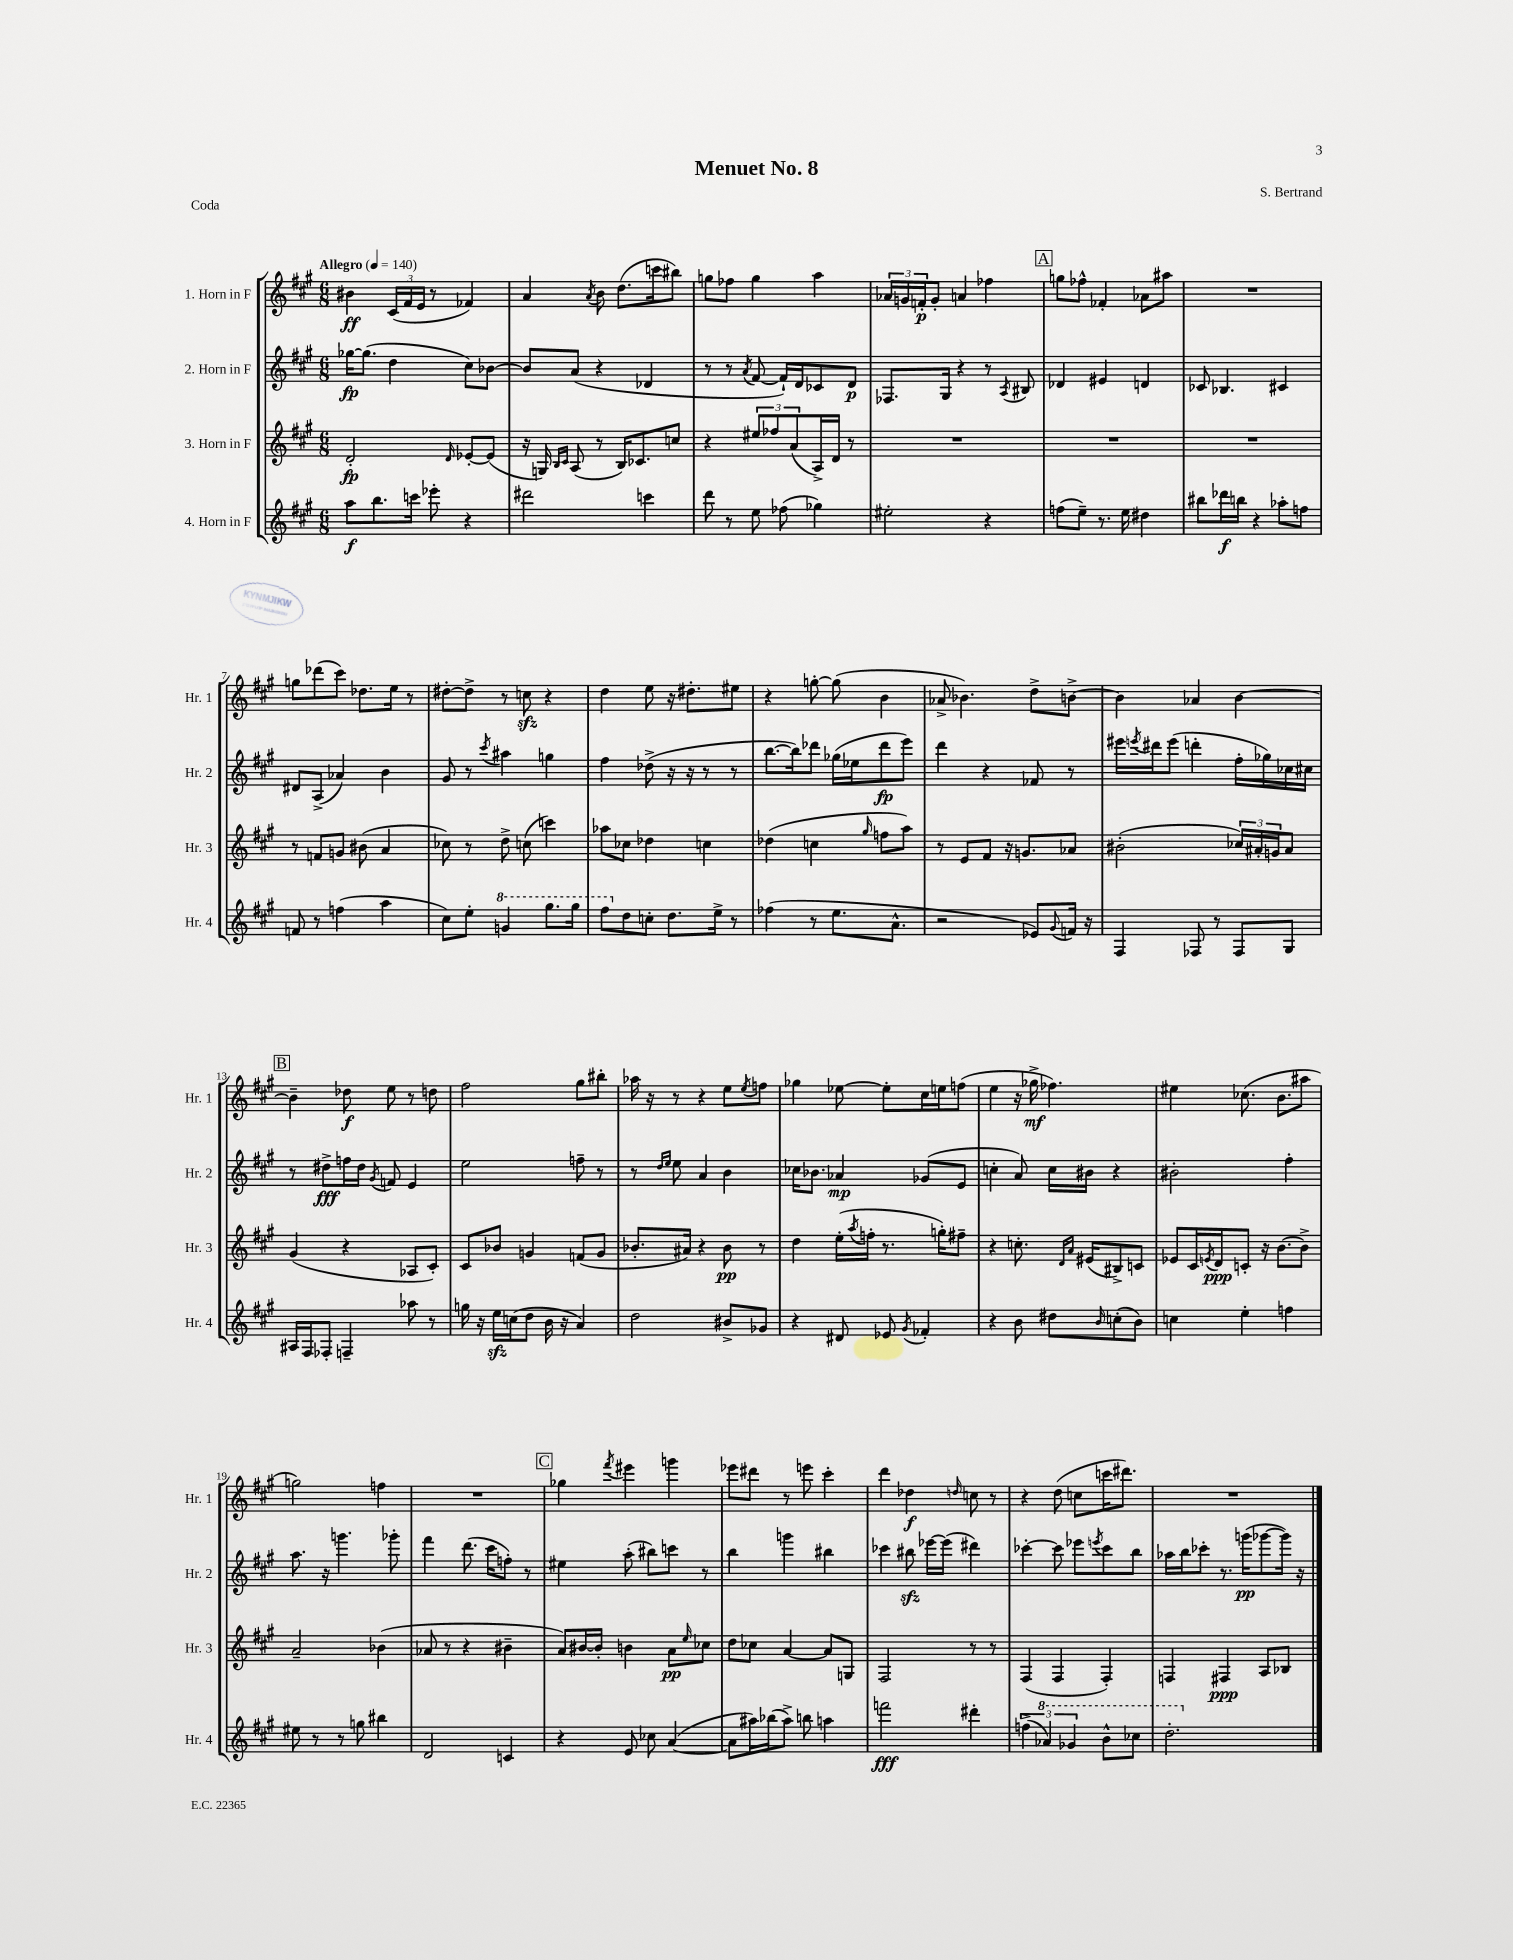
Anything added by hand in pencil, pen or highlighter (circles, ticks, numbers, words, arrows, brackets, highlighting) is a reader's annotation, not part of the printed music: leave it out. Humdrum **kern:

**kern	**kern	**kern	**kern
*staff4	*staff3	*staff2	*staff1
*clefG2	*clefG2	*clefG2	*clefG2
*k[f#c#g#]	*k[f#c#g#]	*k[f#c#g#]	*k[f#c#g#]
*M6/8	*M6/8	*M6/8	*M6/8
*MM140	*MM140	*MM140	*MM140
8aa	2d'	[16gg-	4b#
.	.	(8.gg-]	.
8.bb	.	.	.
.	.	4dd	(24c#
.	.	.	24f#
16ccc	.	.	.
.	.	.	24e
8eee-'	.	.	8r
.	16qqd	.	.
4r	[8e-'	8cc#)	4f-)
.	(8e-]	[8b-	.
=	=	=	=
2ddd#	16r	8b-]	4a
.	16G)	.	.
.	16qqB	.	.
.	16qqc#	.	.
.	(8A	(8a	.
.	.	.	8qa
.	8r	4r	8b
.	16B)	.	(8.dd
.	8.c-	.	.
4ccc	.	4d-	.
.	.	.	16ccc
.	8cc	.	8bb#)
=	=	=	=
8ddd	4r	8r	8gg
8r	.	8r	8ff-
.	.	8qa	.
8ee	12ee#	[8f#	4gg
.	12ff-	.	.
(8ff-	.	16f#`])	.
.	(12a	.	.
.	.	16d	.
4gg-)	16A^)	8c-	4aa
.	16d	.	.
.	8r	8d	.
=	=	=	=
2ee#'	2.r	8.F-	24a-
.	.	.	24g
.	.	.	24f'
.	.	.	8g'
.	.	16G#	.
.	.	4r	4a
4r	.	8r	4ff-
.	.	8qA	.
.	.	8B#	.
=	=	=	=
(8ff	2.r	4d-	8gg
8ee~)	.	.	8ff-^^
8.r	.	4e#	4f-'
16ee	.	.	.
4dd#	.	4d	8a-
.	.	.	8aa#
=	=	=	=
8bb#	2.r	8c-	2.r
16ddd-	.	4.B-	.
16bb	.	.	.
4r	.	.	.
8aa-'	.	4c#	.
8ff	.	.	.
=	=	=	=
8f	8r	8d#	8gg
8r	8f	(8A^	(8ddd-
(4ff	8g	4a-)	8ccc#)
.	(8b#	.	8.dd-
4aa	4a	4b	.
.	.	.	16ee
.	.	.	8r
=	=	=	=
8cc#)	8cc-)	8g#	[8dd#'
8ee'	8r	8r	8dd#^]
.	.	8qccc#	.
4gg	8dd^	4aa#	8r
.	(8cc	.	8cc
8.ggg#	4ccc)	4gg	4r
16ggg#	.	.	.
=	=	=	=
8fff#	8aa-	4ff#	4dd
8dd	8cc-	.	.
8cc'	4dd-	(8dd-^	8ee
8.dd	.	16r	16r
.	.	16r	8.dd#'
.	4cc	8r	.
16ee^	.	.	.
8r	.	8r	8ee#
=	=	=	=
(4ff-	(4dd-	[8.bb	4r
.	.	16bb])	.
8r	4cc	8ddd-	[8gg'
8.ee	.	(16gg-	(8gg]
.	.	16ee-	.
.	16qqgg#	.	.
.	8ff	8ddd-	4b
8.a^^	.	.	.
.	8aa)	8eee)	.
=	=	=	=
2r	8r	4ddd	8a-^
.	8e	.	4.b-)
.	8f#	4r	.
.	16r	.	.
.	8.g	.	.
8e-)	.	8f-	8dd^
8qqg#	.	.	.
16f	8a-	8r	[8b^
16r	.	.	.
=	=	=	=
4F#	(2b#'	16eee#	4b]
.	.	8qeee	.
.	.	16ddd#	.
.	.	(8eee	.
8F-	.	4ddd'	4a-
8r	.	.	.
8F-	24cc-)	16ff#'	[4b
.	24a#'	.	.
.	.	16gg-)	.
.	24g	.	.
8G#	8a#	16cc-	.
.	.	16cc#	.
=	=	=	=
16A#	(4g#	8r	4b~]
16F#	.	.	.
8F-'	.	8dd#^	.
4F~	4r	16ff	8dd-
.	.	16dd#	.
.	.	8qg#	.
.	.	8f	8ee
8aa-	8A-	4e	8r
8r	8c#')	.	8dd
=	=	=	=
16gg	8c#	2ee	2ff#
16r	.	.	.
16ee	8b-	.	.
(16cc	.	.	.
8dd	4g	.	.
16b	.	.	.
16r	.	.	.
4a)	(8f	8ff~	8gg#
.	8g	8r	8bb#'
=	=	=	=
2dd	8.b-'	8r	16aa-
.	.	.	16r
.	.	16qqdd	.
.	.	16qqee	.
.	.	8ee	8r
.	16a#)	.	.
.	4r	4a	4r
8b#^	8b-	4b	8ee
.	.	.	8qee
8g-	8r	.	8ff
=	=	=	=
4r	4dd	16cc-	4gg-
.	.	8.b-	.
8d#	(16ee'	4a-	[8ee-
.	8qaa	.	.
.	16ff'	.	.
8e-	8.r	.	8ee-']
8qg#	.	.	.
4f-'	.	(8g-	16cc#
.	16gg')	.	16ee
.	8ff#~	8e	(8ff
=	=	=	=
4r	4r	4cc'	4ee
8b	8.cc'	8a)	16r
.	.	.	16gg-^
8dd#	.	16cc	4.ff-)
.	16qqd	.	.
.	16qqa	.	.
.	(16e#	16b#	.
16qqb	.	.	.
(8cc'	8B#^)	4r	.
8b)	8c	.	.
=	=	=	=
4cc	8e-	2b#'	4ee#
.	16c#	.	.
.	8qe	.	.
.	16d	.	.
4ee'	8c'	.	(8.cc-
.	16r	.	.
.	[8.b	.	8.b
4ff	.	4ff#'	.
.	8b^]	.	8aa#
=	=	=	=
8ee#	2a~	8.aa	2gg)
8r	.	.	.
.	.	16r	.
8r	.	4.ggg	.
8gg	.	.	.
4bb#	(4b-	.	4ff
.	.	8ggg-'	.
=	=	=	=
2d	8a-	4fff#	2.r
.	8r	.	.
.	4r	(8.ddd	.
.	.	16ccc#	.
4c	4b#~	8ff')	.
.	.	8r	.
=	=	=	=
4r	8a)	4ee#	4gg-
.	[16b#	.	.
.	16b#']	.	.
.	.	.	8qfff#
8e	4b	(8aa'	4eee#
8cc-	.	8bb#)	.
([4a	8a	8ccc	4ggg
.	16qqee	.	.
.	8cc-	8r	.
=	=	=	=
8a]	8dd	4bb	8eee-
16aa#)	8cc-	.	8ddd#
(16bb-	.	.	.
8aa#^)	[4a	4ggg	8r
8bb	.	.	8eee
4aa	8a]	4bb#	4ccc#'
.	8G	.	.
=	=	=	=
2fff	2F#	4ccc-	4ddd
.	.	8bb#	4dd-
.	.	[16eee-	.
.	.	(16eee-]	.
.	.	.	16qqdd
4ddd#'	8r	4ddd#)	8cc
.	8r	.	8r
=	=	=	=
(6ff^	(4F#	[4ccc-'	4r
6aa-)	.	.	.
.	4F#	8ccc-]	(8dd
6gg-	.	.	.
.	.	8eee-	8cc
.	.	8qeee	.
8bb^^	4F#')	8ccc-	16ccc
.	.	.	8.ddd#)
8ccc-	.	8bb	.
=	=	=	=
2.ddd'	4F	16aa-	2.r
.	.	16bb	.
.	.	8ccc-'	.
.	4F#	8.r	.
.	.	(16ggg	.
.	8A	[8ggg-	.
.	8B-	16ggg-])	.
.	.	16r	.
==	==	==	==
*-	*-	*-	*-
